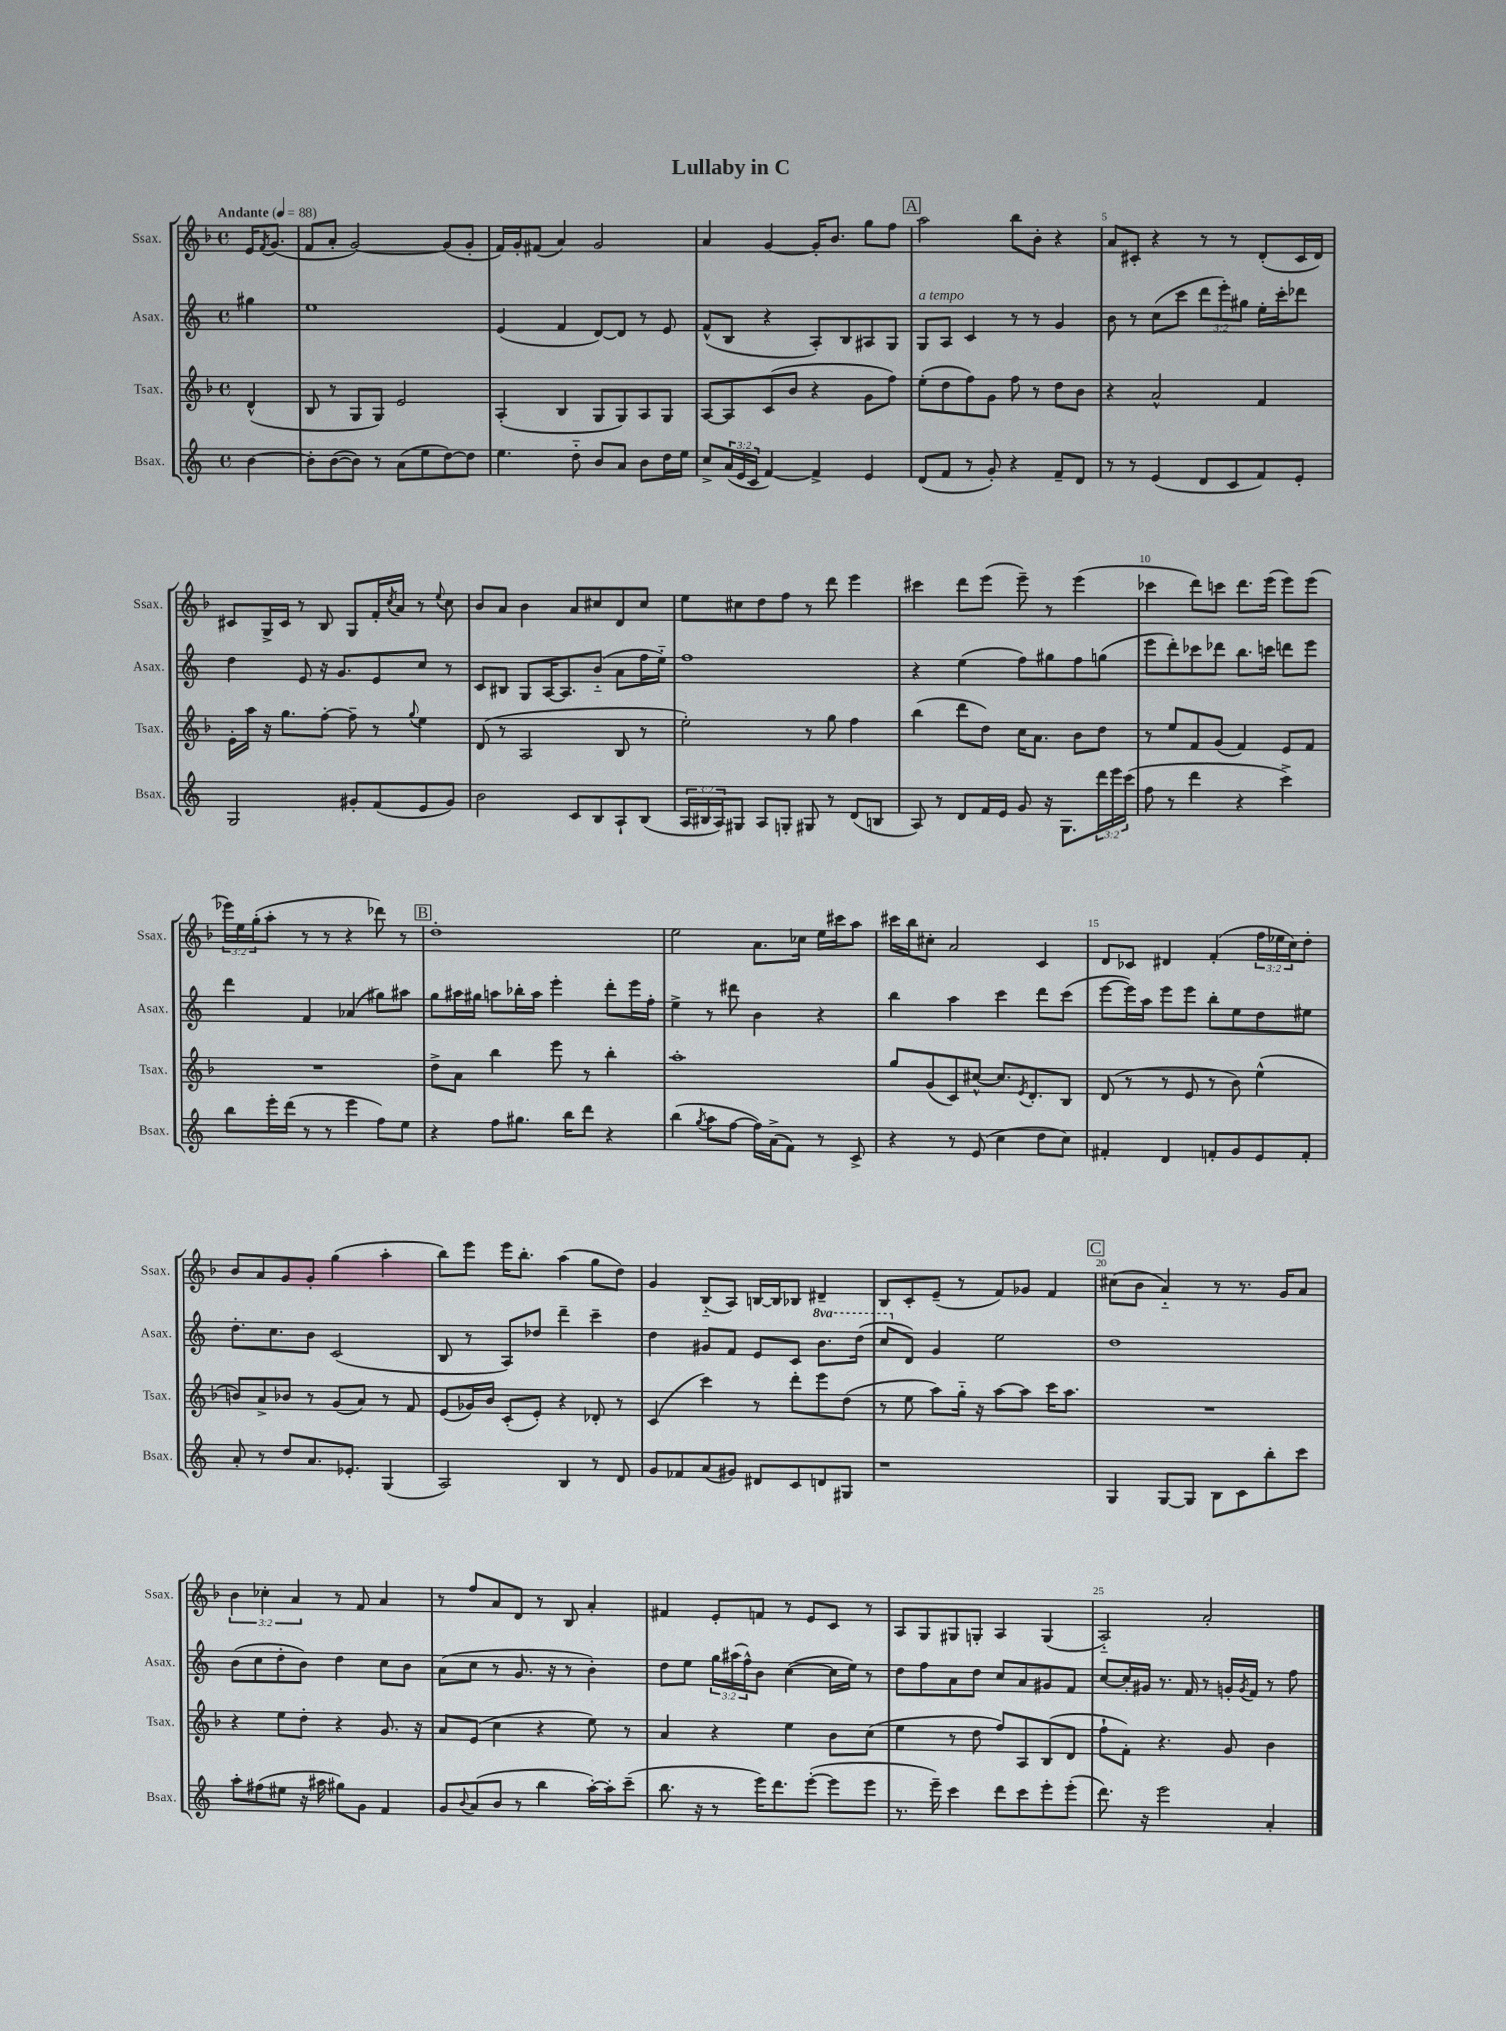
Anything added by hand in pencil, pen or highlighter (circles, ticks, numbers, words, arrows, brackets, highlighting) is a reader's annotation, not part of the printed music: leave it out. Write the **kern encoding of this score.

**kern	**kern	**kern	**kern
*staff4	*staff3	*staff2	*staff1
*clefG2	*clefG2	*clefG2	*clefG2
*k[]	*k[b-]	*k[]	*k[b-]
*M4/4	*M4/4	*M4/4	*M4/4
*met(c)	*met(c)	*met(c)	*met(c)
*MM88	*MM88	*MM88	*MM88
[4b\	(4d^^/	4gg#\	16e/LK
.	.	.	8qf/
.	.	.	(8.g/J
=	=	=	=
8b'\]L	8B-/	1ee	8f/L
([8b\	8r	.	8a'/J
8b\]J)	8G/L	.	[2g/)
8r	8G/J)	.	.
(8a\L	2e/	.	.
8ee\	.	.	.
[8dd\)	.	.	(8g/]L
8dd\]J	.	.	8g'/J
=	=	=	=
4.ee\	(4A'/	(4e/	16f/LL)
.	.	.	16g'/J
.	.	.	(8f#/J
.	4B-/	4f/	4a/)
8dd'~\	.	.	.
8b/L	8G/L	[8d/L)	2g/
8a/J	8G/)	8d/]J	.
8b\L	8A/	8r	.
16dd\L	8G/J	8e/	.
16ee\JJ	.	.	.
=	=	=	=
8cc^/L	[8A/L	(8f^^/L	4a/
(24a/L	8A/]	8B/J	.
24e/	.	.	.
24c/JJ	.	.	.
[4f/)	(8c/	4r	[4g/
.	8b-/J	.	.
4f^/]	4r	8A'/L)	16g'/]LK
.	.	.	8.b-/J
.	.	8B/	.
4e/	8g\L	8A#/	8gg\L
.	8ff\J)	8G/J	8ff\J
=	=	=	=
(8d/L	(8ee'\L	8G/L	2aa\
8f/J	8dd\	8A/J	.
8r	8ff\)	4c/	.
8g'/)	8g\J	.	.
4r	8ff\	8r	8bb-\L
.	8r	8r	8b-'\J
8f~/L	8dd\L	4g/	4r
8d/J	8b-\J	.	.
=	=	=	=
8r	4r	8b\	8a/L
8r	.	8r	8c#'/J
(4e/	2a^^/	(8cc\L	4r
.	.	8ccc\J	.
8d/L	.	12ddd\L	8r
.	.	12eee'\)	.
8c/	.	.	8r
.	.	12gg#\J	.
8f/)	4f/	16ee'\LL	(8d'/L
.	.	16ccc'\J	.
8e'/J	.	8ddd-\J	16c#/L
.	.	.	16d/JJ)
=	=	=	=
2G/	16e'\LL	4dd\	8c#/L
.	16aa\JJ	.	.
.	16r	.	16G^/L
.	8.gg\L	.	16c#/JJ
.	.	8e/	8r
.	[8ff'\J	16r	8B-/
.	.	8.g/L	.
8g#'/L	8ff~\]	.	8G/L
(8f/	8r	8e/	16f'/L
.	.	.	8qcc/
.	.	.	16a/JJ
.	8qqgg/	.	.
8e/	4ee\	8cc/J	8r
.	.	.	8qqee/
8g#/J)	.	8r	8cc\
=	=	=	=
2b\	(8d/	8c/L	8b-/L
.	8r	8B#/J	8a/J
.	2A/	8G/L	4b-\
.	.	[16A/K	.
.	.	8.A/]	.
8c/L	.	.	8a/L
8B/	.	(8b'~/J	8cc#/
8A`/	8B-/	8a\L	8d/
(8B/J	8r	16ff\L	8cc#/J
.	.	16ee'~\JJ)	.
=	=	=	=
24A/LL	2ee'\)	1ff	8ee\L
24B#/	.	.	.
24A/J)	.	.	.
8G#/J	.	.	8cc#\
8A/L	.	.	8dd\
8G'/J	.	.	8ff\J
8G#/	8r	.	8r
8r	8gg\	.	8ddd\
(8d/L	4ff\	.	4eee\
8B/J	.	.	.
=	=	=	=
8A/)	(4bb-\	4r	4ccc#\
8r	.	.	.
8d/L	8ddd\L	(4ee\	8ddd\L
16f/L	8dd\J)	.	(8eee\J
16e/JJ	.	.	.
8g/	16cc\LK	8ff\L)	8eee~\)
.	8.a\J	.	.
16r	.	8gg#\	8r
8.G\L	.	.	.
.	8b-\L	8ff\	(4eee\
24ddd\L	8dd\J	(8gg\J	.
24eee\	.	.	.
(24ccc\JJ	.	.	.
=	=	=	=
8ff\	8r	8eee\L	4ccc-\
8r	8ee/L	8ddd'\)	.
4ddd\	8f/	8ccc-\	8ddd\L)
.	(8g/J	8ddd-\J	8ccc\J
4r	4f/)	8.bb\L	8.ddd\L
.	.	16ccc\Jk	(16eee\Jk
4ccc^\)	8e/L	8ddd\L	8eee\L)
.	8f/J	8eee\J	(8eee\J
=	=	=	=
8bb\L	1r	4ddd\	24eee-\LL)
.	.	.	24ee\
.	.	.	(24gg'\J
16eee'\L	.	.	8aa'\J
(16ddd\JJ	.	.	.
8r	.	4f/	8r
8r	.	.	8r
4eee\	.	(4a-/	4r
8ff\L)	.	8gg#\L)	8ddd-\)
8ee\J	.	8aa#\J	8r
=	=	=	=
4r	8dd^\L	8gg\L	1dd'
.	8a\J	16aa#\L	.
.	.	16gg#\JJ	.
8ff\L	4bb-\	8aa\L	.
8.gg#\J	.	16bb-'\L	.
.	.	16aa\JJ	.
.	8eee\	4eee'\	.
16bb\LK	.	.	.
8ddd\J	8r	.	.
4r	4bb-'\	8ddd'\L	.
.	.	16eee\L	.
.	.	16ff'\JJ	.
=	=	=	=
(4bb\	1aa'	4ee^\	2ee\
8qgg/	.	.	.
8aa\L	.	8r	.
[8ff\J	.	8ddd#\	.
16ff\]LL)	.	4b\	8.a\L
(16a^\J	.	.	.
8f\J)	.	.	.
.	.	.	16cc-\Jk
8r	.	4r	16ee\LL
.	.	.	16ccc#\J
8c^/	.	.	8aa\J
=	=	=	=
4r	8gg/L	4bb\	16ccc#\LL
.	.	.	16bb-\J
.	(8g/	.	8cc#'\J
8r	8c/)	4aa\	2a/
(8e/	[8cc#^^/J	.	.
4cc\	8.cc#/]L	4ccc\	.
.	8qe/	.	.
.	8.d'/	.	.
8dd\L	.	8ddd\L	4c/
8cc\J)	8B-/J	(8ccc\J	.
=	=	=	=
4f#'/	(8d/	[8eee\L	8d/L
.	8r	16eee\]L)	8c-/J
.	.	16aa\JJ	.
4d/	8r	8eee\L	4d#/
.	8e/	8eee\J	.
8f'/L	8r	8bb'\L	(4f'/
8g/	8b-\)	8ee\	.
8e/	(4ee^^\	8dd\	24ff\LL
.	.	.	24ee-\
.	.	.	24cc\J)
8f'/J	.	8ee#\J	8dd'\J
=	=	=	=
8a'/	8b/L)	8.dd'\L	8b-/L
8r	8a^/	.	8a/
.	.	8.cc\	.
8dd/L	8b-/J	.	8g/
8.a/	8r	8b\J	8g'/J
.	(8g/L	(2c/	(4gg\
8.e-'/J	.	.	.
.	8a/J)	.	.
(4G/	8r	.	4aa'\
.	8f/	.	.
=	=	=	=
2A/)	(8e/L	8B/	8bb-\L)
.	16g-/L)	8r	8eee\J
.	16b-/JJ	.	.
.	(8c'/L	8A/L)	16eee\LK
.	.	.	8.bb-'\J
.	8e'/J)	8dd-/J	.
4B/	4r	4ddd~\	(4aa\
8r	8d-'/	4ccc~\	8gg\L
8d/	8r	.	8dd\J)
=	=	=	=
8g/L	(4c/	4dd\	4g/
8f-/	.	.	.
(8a/	4ccc\)	8g#/L	(8B-'~/L
8g#/J)	.	8f/J	8A/J)
8d#/L	8r	8e/L	[16B/LL
.	.	.	16B/]J
8c/	8ddd'\L	8c/J	8B-/J
8d/	8eee\	8.bb\L	4d#~/
8G#/J	(8dd\J	.	.
.	.	(16ddd\Jk	.
=	=	=	=
1r	8r	8ccc/L	8B-/L
.	8ee\	8d/J)	8c'/
.	8aa\L)	4g/	(8e~/J
.	16gg'~\Jk	.	8r
.	16r	.	.
.	[8aa\L	2ee\	8f/L)
.	8aa\]J	.	8g-/J
.	16ccc\LK	.	4f/
.	8.aa\J	.	.
=	=	=	=
4G/	1r	1dd	(8cc#\L
.	.	.	8b-\J
[8G/L	.	.	4a'~/)
8G/]J	.	.	.
8B\L	.	.	8r
8c\	.	.	8.r
8bb'\	.	.	.
.	.	.	16g/LK
8ccc\J	.	.	8a/J
=	=	=	=
8aa'\L	4r	(8b\L	6b-\
(8ff#\	.	8cc\	.
.	.	.	6cc-'\
8ee#\J	8ee\L	8dd'\	.
.	.	.	6a/
16r	8dd'\J	8b\J)	.
16aa#\	.	.	.
8gg#\L)	4r	4dd\	8r
8g\J	.	.	8f/
4f/	8.g/	8cc\L	4a/
.	.	8b\J	.
.	16r	.	.
=	=	=	=
8g/L	8a/L	(8a\L	8r
8qqb/	.	.	.
(8a/	(8e/J	8cc\J	8ff/L
8b/J	4cc\	8r	8a/
8r	.	8.g/	8d/J
4bb\	4r	.	8r
.	.	16r	.
.	.	8r	8B-/
[16aa'\LL)	8ee\)	4b'\)	4a'/
16aa'\]J	.	.	.
(8ccc~\J	8r	.	.
=	=	=	=
8.bb\	4a/	8dd\L	4f#/
.	.	8ee\J	.
16r	.	.	.
8r	4r	24gg\LL	8e'/L
.	.	(24aa#\	.
.	.	24ff^^\J)	.
16eee\LK)	.	8b\J	8f/J
8.ddd\	.	.	.
.	4ee\	([4cc\	8r
([8eee'\J	.	.	8e/L
8eee\]L	8b-\L	16cc\]LL	8c/J
.	.	16ee\JJ)	.
8eee\J	(8cc\J	8r	8r
=	=	=	=
8.r	4ee\	8dd\L	8A/L
.	.	8ff\	8G/
16eee~\)	.	.	.
4ccc\	8r	8a\	8G#/
.	8dd\	8dd\J	8G'/J
8ddd\L	8ff/L)	8cc/L	4A/
8ccc\	8A/	8a/	.
8eee'\	(8B-/	8g#/	(4G/
(8eee'\J	8d/J	8f/J	.
=	=	=	=
8.ddd\)	8ff`\L	[8cc/L	2A'~/)
.	8f'\J)	16cc'/]L	.
16r	.	16g#/JJ	.
2eee\	4.r	8.r	.
.	.	16f/	.
.	.	8r	2a'/
.	8g/	16g'/LL	.
.	.	8qg/	.
.	.	16f/JJ	.
4a'/	4b-\	8r	.
.	.	8ff\	.
==	==	==	==
*-	*-	*-	*-
